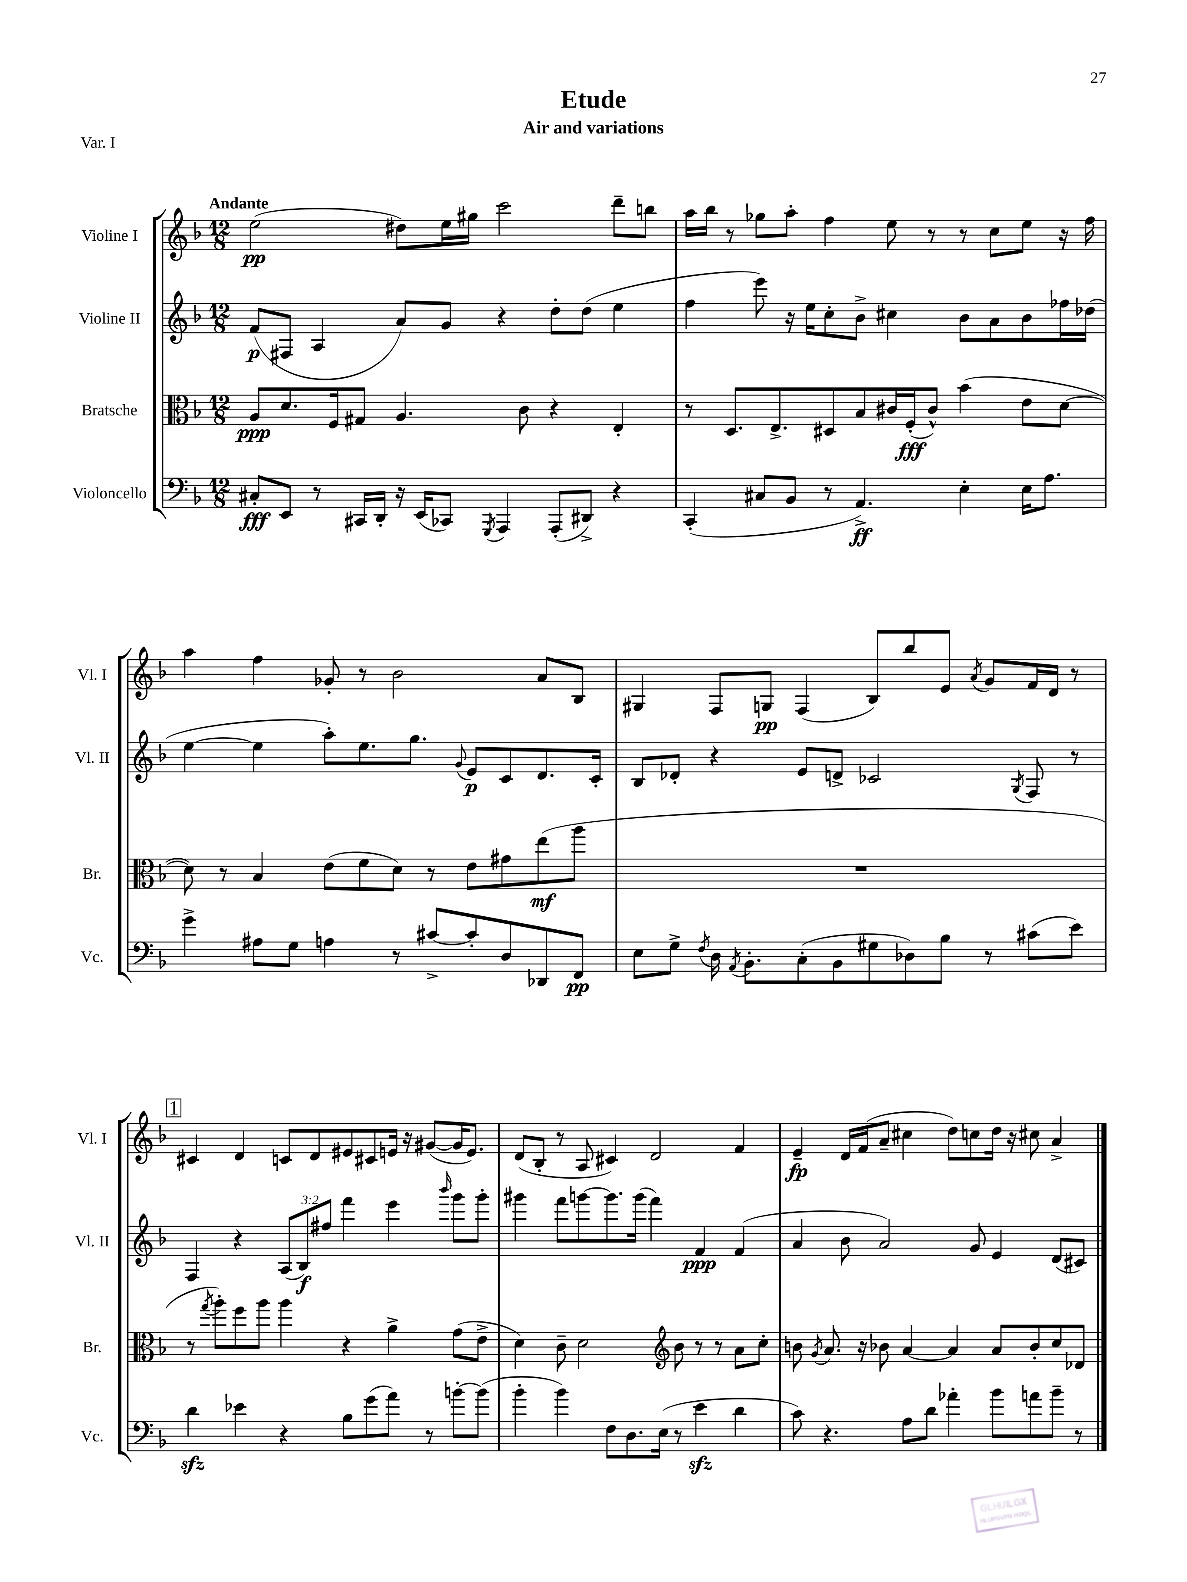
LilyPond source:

\header { title = "Etude" subtitle = "Air and variations" piece = "Var. I" }
<<
\new StaffGroup <<
\new Staff = "s0" \with { instrumentName = "Violine I" shortInstrumentName = "Vl. I" } {
    \clef treble \key f \major \numericTimeSignature \time 12/8 \tempo "Andante"
    \autoBeamOff e''2\pp( dis''8[) e''16 gis''16] c'''2 d'''8[-- b''8] |
    a''16[ bes''16] r8 ges''8[ a''8]-. f''4 e''8 r8 r8 c''8[ e''8] r16 f''16 |
    a''4 f''4 ges'8-. r8 bes'2 a'8[ bes8] |
    gis4 f8[ g8]\pp f4( bes8[) bes''8 e'8] \acciaccatura { a'8 } g'8[ f'16 d'16] r8 |
    \mark \markup { \box "1" } cis'4 d'4 c'8[ d'8 eis'8 cis'8 e'16] r16 gis'8[~( gis'16 e'8.]) |
    d'8[( bes8]-. r8 a8 cis'4) d'2 f'4 |
    e'4--\fp d'16[ f'16( a'8]-- cis''4 d''8[) c''8 d''16] r16 cis''8 a'4-> \bar "|." |
}
\new Staff = "s1" \with { instrumentName = "Violine II" shortInstrumentName = "Vl. II" } {
    \clef treble \key f \major \numericTimeSignature \time 12/8 \override Staff.TupletNumber.text = #tuplet-number::calc-fraction-text
    \autoBeamOff f'8[\p( fis8] a4 a'8[) g'8] r4 d''8[-. d''8]( e''4 |
    f''4 e'''8) r16 e''16[ c''8-. bes'8]-> cis''4 bes'8[ a'8 bes'8 fes''16 des''16]( |
    e''4~ e''4 a''8[-.) e''8. g''8.] \appoggiatura { g'8 } e'8[\p c'8 d'8. c'16]-. |
    bes8[ des'8]-. r4 e'8[ d'8]-> ces'2 \acciaccatura { g8 } f8 r8 |
    \mark \markup { \box "1" } f4 r4 \tuplet 3/2 { a8[( bes8\f) fis''8] } f'''4 e'''4 \grace { bes'''16 } g'''8[ g'''8]-. |
    gis'''4 f'''8[ g'''8~ g'''8. g'''16]( f'''4) f'4\ppp f'4( |
    a'4 bes'8 a'2) g'8 e'4 d'8[( cis'8]) \bar "|." |
}
\new Staff = "s2" \with { instrumentName = "Bratsche" shortInstrumentName = "Br." } {
    \clef alto \key f \major \numericTimeSignature \time 12/8
    \autoBeamOff a8[\ppp d'8. f16 gis8] a4. c'8 r4 e4-. |
    r8 d8.[ e8.-> dis8 bes8 cis'16 f16-.\fff( cis'8]-^) bes'4( e'8[ d'8]~ |
    d'8) r8 bes4 e'8[( f'8 d'8]) r8 e'8[ gis'8 e''8\mf( a''8] |
    R1. |
    \mark \markup { \box "1" } r8 \acciaccatura { g''8 } a''8[-.) f''8 a''8] a''4 r4 a'4-> g'8[( e'8]-> |
    d'4) c'8-- d'2 \clef treble bes'8 r8 r8 a'8[ c''8]-. |
    b'8 \acciaccatura { g'8 } a'8. r16 bes'8 a'4~ a'4 a'8[ bes'8-. c''8 des'8] \bar "|." |
}
\new Staff = "s3" \with { instrumentName = "Violoncello" shortInstrumentName = "Vc." } {
    \clef bass \key f \major \numericTimeSignature \time 12/8
    \autoBeamOff cis8[-.\fff e,8] r8 cis,16[ d,16]-. r16 e,16[( ces,8]) \acciaccatura { g,,8 } a,,4 a,,8[-.( dis,8]->) r4 |
    c,4-.( cis8[ bes,8] r8 a,4.->\ff) e4-. e16[ a8.] |
    g'4-> ais8[ g8] a4 r8 cis'8[~-> cis'8-. d8 des,8 f,8]\pp |
    e8[ g8]-> \acciaccatura { f8 } d16 \acciaccatura { a,8 } bes,8.[-. c8-.( bes,8 gis8 des8) bes8] r8 cis'8[( e'8]) |
    \mark \markup { \box "1" } d'4\sfz ees'4 r4 bes8[ g'8( a'8]) r8 b'8[~-. b'8]( |
    bes'4-. bes'4) f8[ d8. e16]( r8 e'4\sfz d'4 |
    c'8) r4. a8[ d'8] aes'4-. bes'8[ a'8 bes'8]-- r8 \bar "|." |
}
>>
>>
\layout { \context { \Score \remove "Bar_number_engraver" } }
